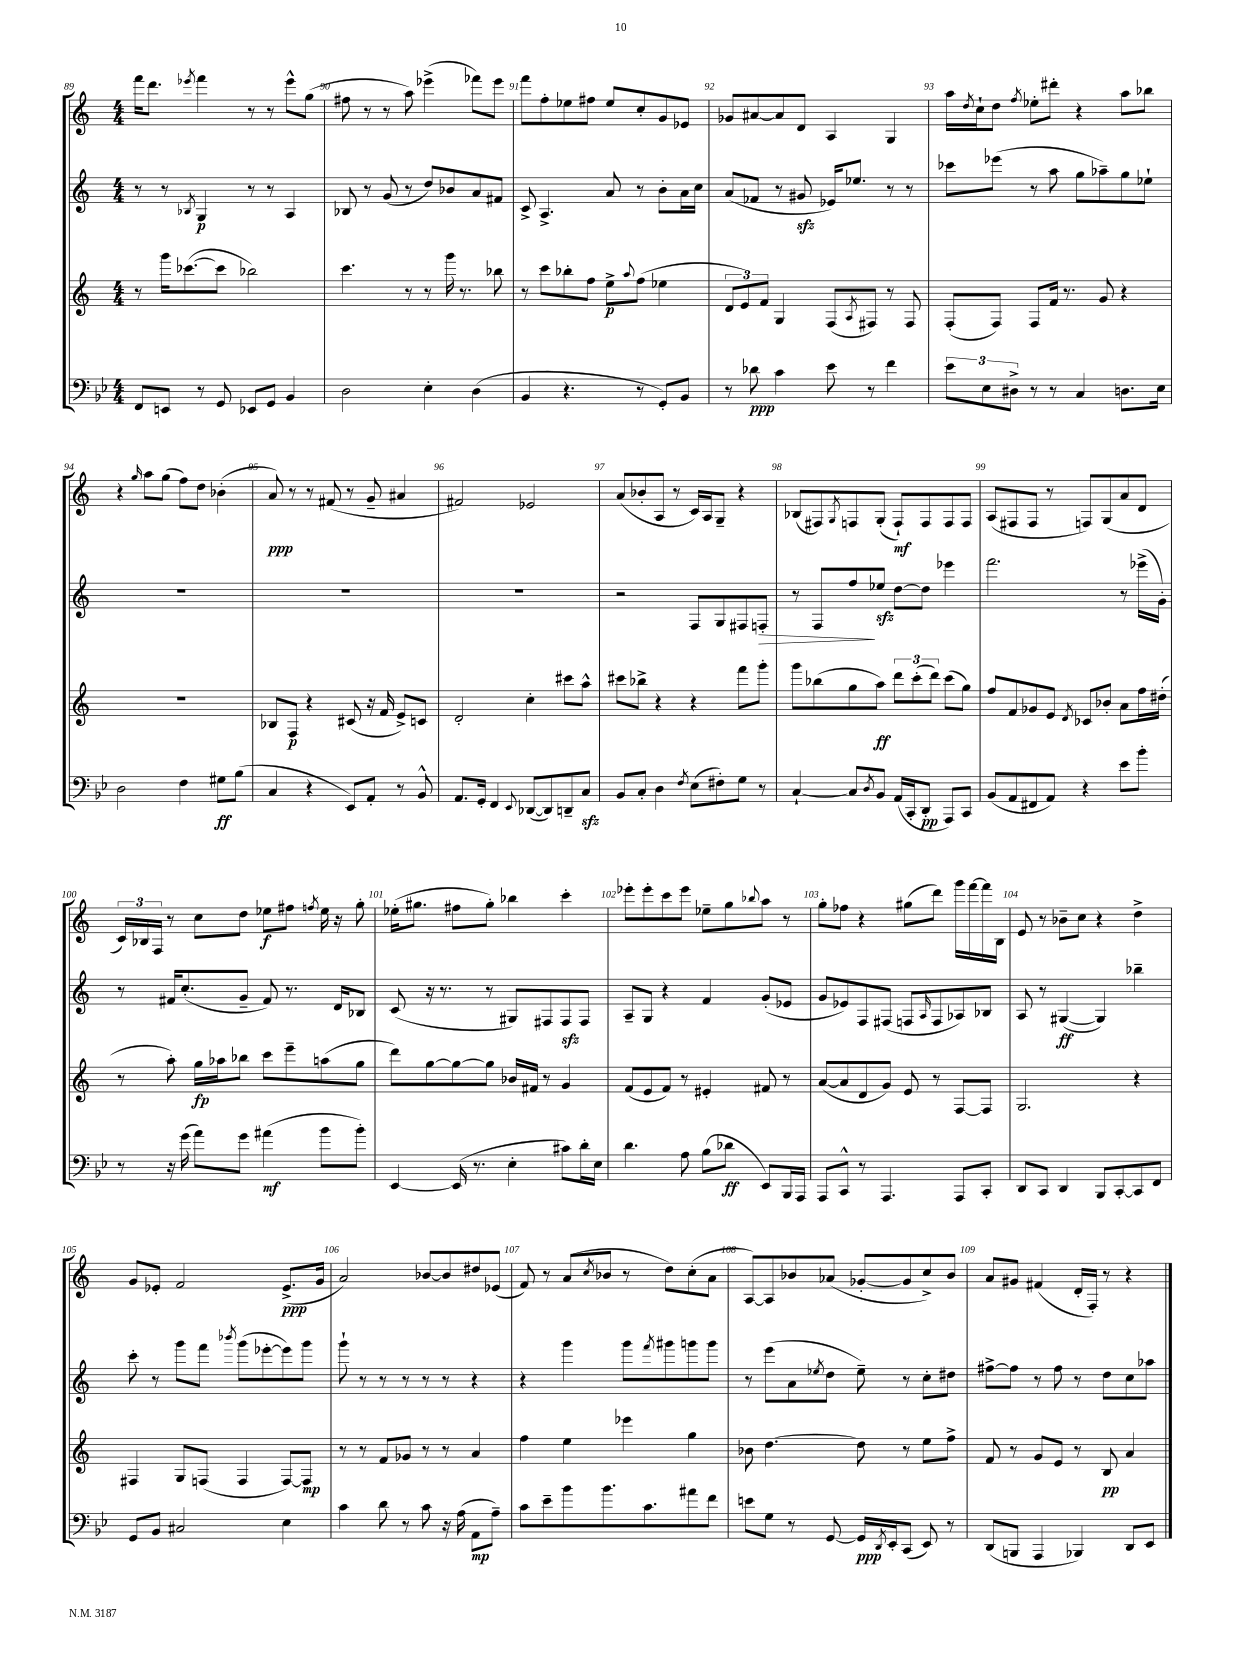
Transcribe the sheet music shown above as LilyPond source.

<<
\new StaffGroup <<
\new Staff = "s0" {
    \clef treble \key c \major \numericTimeSignature \time 4/4
    f'''16 d'''8. \acciaccatura { ees'''8 } f'''4 r8 r8 ees'''8-^ g''8( |
    fis''8 r8 r8 a''8) ees'''4->( fes'''8) ees'''8 |
    f'''8 f''8-. ees''8 fis''8 ees''8 c''8-. g'8 ees'8 |
    ges'8 ais'8~ ais'8 d'8 a4 g4 |
    a''16 \acciaccatura { d''8 } c''16-! d''8 \acciaccatura { f''8 } ees''8-. dis'''8-. r4 a''8 bes''8 |
    r4 \grace { g''16 } a''8 g''8( f''8) d''8 bes'4-.( |
    a'8\ppp) r8 r8 fis'8( r8 g'8-- ais'4 |
    fis'2) ees'2 |
    a'8( bes'8-. a8 r8 c'16) a16 g8-- r4 |
    bes8( fis8) \acciaccatura { g8 } f8 g8-.( f8-!\mf) f8 f8 f8 |
    a8( fis8 fis8 r8 f8) g8( a'8 d'8 |
    \tuplet 3/2 { c'16) bes16 f16 } r8 c''8 d''8 ees''8\f fis''8 \acciaccatura { f''8 } ees''16 r16 g''8-. |
    ees''16-.( gis''8. fis''8 gis''8-.) bes''4 c'''4-. |
    ees'''8-. ees'''8-. c'''8 ees'''8 ees''8-- g''8 \appoggiatura { bes''8 } a''8 r8 |
    g''8-. fes''8 r4 gis''8( d'''8) g'''16 f'''16~ f'''16 b16 |
    e'8 r8 bes'8-- c''8 r4 d''4-> |
    g'8 ees'8-. f'2 ees'8.->\ppp( g'16 |
    a'2) bes'8~ bes'8 dis''8 ees'8( |
    f'8) r8 a'8( \acciaccatura { c''8 } bes'8 r8 d''8) c''8-.( a'8 |
    a8~) a8 bes'8 aes'8( ges'8~-. ges'8 c''8->) bes'8 |
    a'8 gis'8 fis'4( d'16-. f16-.) r8 r4 \bar "|." |
}
\new Staff = "s1" {
    \clef treble \key c \major \numericTimeSignature \time 4/4
    r8 r8 \acciaccatura { bes8 } g4\p r8 r8 a4 |
    bes8 r8 g'8( r8 d''8) bes'8 a'8 fis'8 |
    c'8-> a4.-> a'8 r8 b'8-. a'16 c''16 |
    a'8( fes'8 r8 gis'8\sfz ees'16) ees''8. r8 r8 |
    ces'''8 ees'''8( r8 a''8 g''8 aes''8--) g''8 ees''8-! |
    R1 |
    R1 |
    R1 |
    r2 f8 g8 fis8 f8-.\> |
    r8 f8 f''8\! ees''8\sfz d''8~ d''8 ees'''4 |
    f'''2. r8 ees'''16->( g'16-.) |
    r8 fis'16 c''8.-.( g'8-- fis'8) r8. d'16 bes8 |
    c'8( r16 r8. r8 gis8) fis8 fis8\sfz fis8 |
    a8-- g8 r4 f'4 g'8-.( ees'8 |
    g'8 ees'8) f8 fis8( f8 \grace { a16 } f8 aes8) bes8 |
    a8 r8 gis4~\ff( gis4) bes''4-- |
    c'''8-. r8 g'''8 f'''8 \acciaccatura { bes'''8 } g'''8( ees'''8~-. ees'''8) g'''8 |
    g'''8-! r8 r8 r8 r8 r8 r4 |
    r4 g'''4 g'''8 \acciaccatura { f'''8 } gis'''8 g'''8 g'''8 |
    r8 e'''8( a'8 \acciaccatura { ees''8 } d''8 ees''8--) r8 c''8-. dis''8 |
    fis''8~-> fis''8 r8 fis''8 r8 d''8 c''8 aes''8 \bar "|." |
}
\new Staff = "s2" {
    \clef treble \key c \major \numericTimeSignature \time 4/4
    r8 g'''16 ces'''8.~( ces'''8 bes''2) |
    c'''4. r8 r8 g'''16 r8. bes''8 |
    r8 c'''8 bes''8-. f''8 e''8->\p \appoggiatura { a''8 } f''8( ees''4 |
    \tuplet 3/2 { d'8 e'8) f'8 } g4 f8( \acciaccatura { a8 } fis8) r8 fis8 |
    f8-.( f8) f8 f'16 r8. g'8 r4 |
    R1 |
    bes8 f8\p r4 cis'8( r16 f'16 e'8->) c'8 |
    d'2-. c''4-. cis'''8 a''8-^ |
    cis'''8 bes''8-> r4 r4 f'''8 g'''8-. |
    g'''8 bes''8( g''8 a''8\ff) \tuplet 3/2 { d'''8 c'''8-.( d'''8) } c'''8( g''8) |
    f''8 f'8 ges'8 e'8 \acciaccatura { d'8 } ces'8 bes'8-. a'8 f''16 dis''16-.( |
    r8 a''8-.) g''16\fp aes''16 bes''8 c'''8 e'''8-- a''8( g''8 |
    d'''8) g''8~ g''8~ g''8 bes'16 fis'16 r8 g'4 |
    f'8( e'8 f'8) r8 eis'4-. fis'8 r8 |
    a'8~( a'8 d'8 g'8) e'8 r8 f8~ f8 |
    g2. r4 |
    fis4 g8 f8( f4 f8~) f8\mp |
    r8 r8 f'8 ges'8 r8 r8 a'4 |
    f''4 e''4 ees'''4 g''4 |
    bes'8 d''4.~ d''8 r8 e''8 f''8-> |
    f'8 r8 g'8 e'8 r8 b8\pp a'4 \bar "|." |
}
\new Staff = "s3" {
    \clef bass \key bes \major \numericTimeSignature \time 4/4
    f,8 e,8 r8 g,8 ees,8 g,8 bes,4 |
    d2 ees4-. d4( |
    bes,4 r4. r8 g,8-.) bes,8 |
    r8 des'8\ppp c'4 ees'8 r8 f'4 |
    \tuplet 3/2 { ees'8 ees8 dis8-> } r8 r8 c4 d8. ees16 |
    d2 f4 gis8\ff bes8( |
    c4 r4 ees,8) a,8-. r8 bes,8-^ |
    a,8. g,16-. f,4 \appoggiatura { ees,8 } des,8~( des,8) d,8-- c8\sfz |
    bes,8 c8-. d4 \acciaccatura { f8 } ees8( fis8-.) g8 r8 |
    c4~-! c8 \acciaccatura { d8 } bes,8 a,16( c,16-. d,8-.\pp a,,8) c,8 |
    bes,8( a,8 fis,8 a,8) r4 ees'8 bes'8-. |
    r8 r16 g'16( a'8) g'8 ais'4\mf( bes'8 bes'8-.) |
    ees,4~ ees,16( r8. ees4-. cis'8) d'16-. ees16 |
    d'4. a8 bes8( des'8\ff ees,8) bes,,16 a,,16 |
    a,,8 c,8-^ r8 a,,4. a,,8 c,8-. |
    d,8 c,8 d,4 bes,,8 c,8~-. c,8 f,8 |
    g,8 bes,8 cis2 ees4 |
    c'4 d'8 r8 c'8 r16 a16( a,8\mp a8--) |
    c'8 ees'8-- bes'8 bes'8. c'8. ais'8 f'8 |
    e'8 g8 r8 g,8~ g,16\ppp \acciaccatura { d,8 } ees,16-. c,8( ees,8) r8 |
    d,8( b,,8 a,,4 bes,,4) d,8 ees,8 \bar "|." |
}
>>
>>
\layout { \context { \Score currentBarNumber = #89 \override BarNumber.break-visibility = ##(#f #t #t) barNumberVisibility = #all-bar-numbers-visible } }
